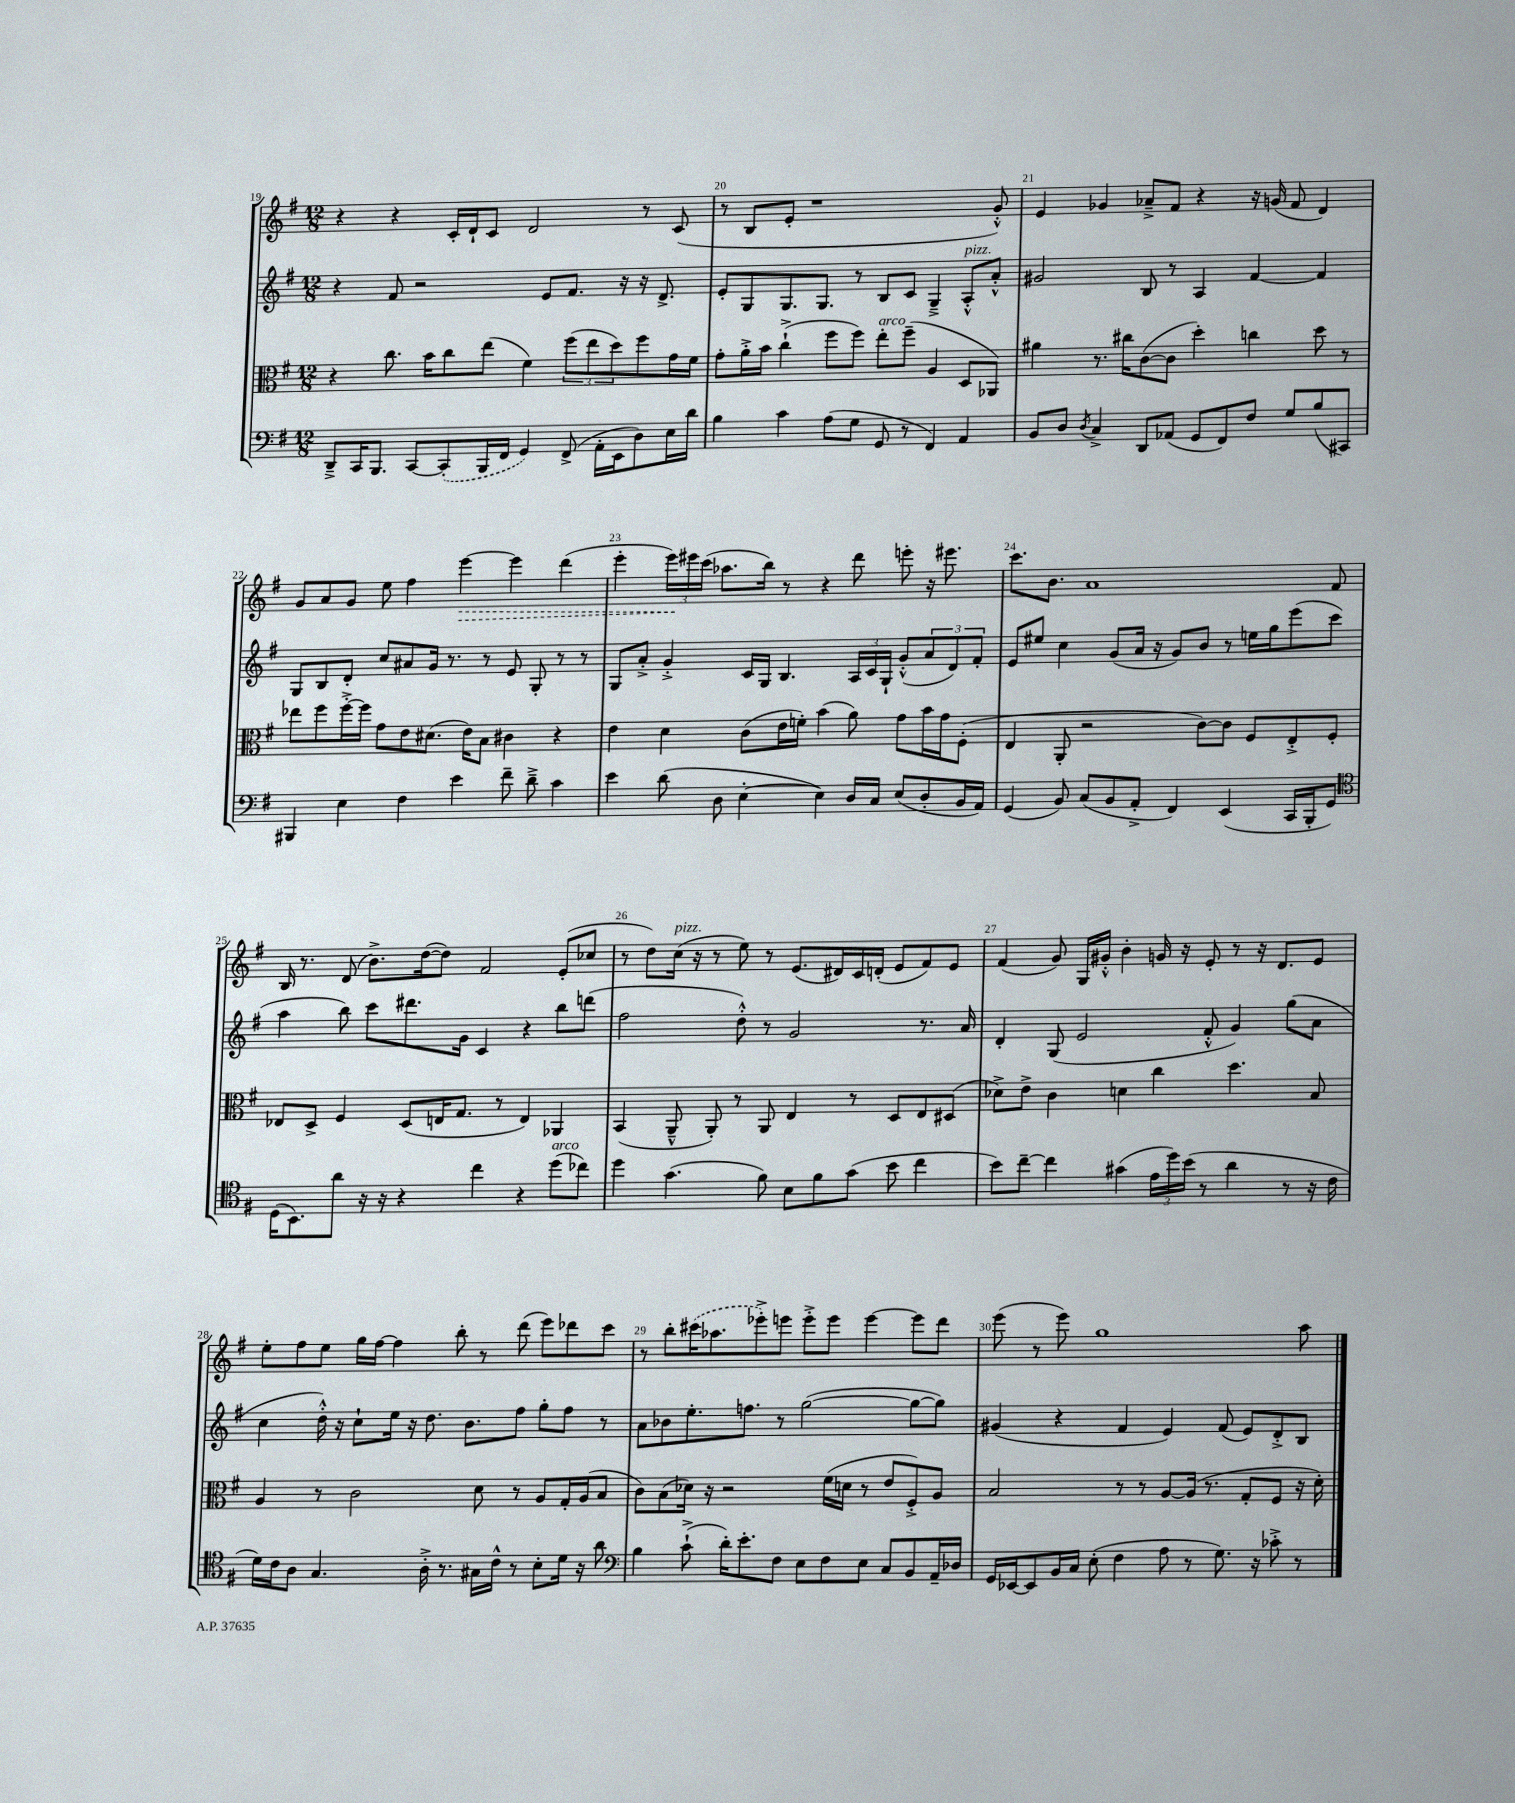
<<
\new StaffGroup <<
\new Staff = "s0" {
    \clef treble \key g \major \numericTimeSignature \time 12/8
    r4 r4 c'16-. d'16-! c'8 d'2 r8 c'8( |
    r8 b8 e'8-. r1 g'8-.-^) |
    e'4 ges'4 aes'8---> fis'8 r4 r16 g'16( fis'8 d'4) |
    g'8 a'8 g'8 e''8 fis''4 \once \override Hairpin.style = #'dashed-line e'''4~\> e'''4 d'''4( |
    e'''4-. \tuplet 3/2 { e'''16\!) eis'''16 c'''16( } aes''8. b''16) r8 r4 d'''8 e'''8-. r16 eis'''8. |
    c'''8. b'8. a'1 fis'8 |
    b16 r8. d'8( b'8.->) d''16~( d''8) fis'2 e'8-.( ces''8 |
    r8 d''8) c''16^\markup { \italic "pizz." }( r16 r8 e''8) r8 e'8.( dis'16) c'16 d'16-.( e'8 fis'8) e'8 |
    fis'4( g'8) g16 gis'16-.-^ b'4-. g'16 r16 e'8-. r8 r16 d'8. e'8 |
    e''8-. fis''8 e''8 g''16 fis''16~ fis''4 b''8-. r8 d'''8( e'''8) des'''8 c'''8 |
    r8 b''8-. \once \slurDashed cis'''16( aes''8. ees'''8-.->) e'''8 e'''8-.-> e'''8 e'''4~ e'''8 d'''8 |
    e'''8( r8 e'''8) g''1 a''8 \bar "|." |
}
\new Staff = "s1" {
    \clef treble \key g \major \numericTimeSignature \time 12/8
    r4 fis'8 r2 e'8 fis'8. r16 r16 d'8.-> |
    e'8-. g8 g8. g8. r8 b8 c'8 g4---> a8-.-^^\markup { \italic "pizz." } a'8-.-^ |
    gis'2 b8 r8 a4 fis'4~ fis'4 |
    g8 b8 d'8-. c''8 ais'8 g'16 r8. r8 e'8 g8-. r8 r8 |
    g8 a'8-.-> g'4-.-> c'16 g16 b4. \tuplet 3/2 { a16 c'16 g16-! } g'8-.-^( \tuplet 3/2 { a'8 d'8) fis'8-. } |
    e'8 eis''8 c''4 g'8( a'16 r16 g'8) b'8 r8 e''16 g''16 e'''8( c'''8 |
    a''4 b''8) c'''8 dis'''8. g'16 c'4 r4 b''8 d'''8( |
    fis''2 d''8-.-^) r8 g'2 r8. a'16 |
    d'4-. g8( e'2 fis'8-.-^ g'4) g''8( a'8 |
    c''4 d''16-.-^) r16 c''8-! e''16 r16 d''8. b'8. fis''8 g''8-. fis''8 r8 |
    a'8 bes'8 e''8.-. f''8. r8 g''2~( g''8~ g''8) |
    gis'4( r4 fis'4 e'4) fis'8( e'8) d'8-.-> b8 \bar "|." |
}
\new Staff = "s2" {
    \clef alto \key g \major \numericTimeSignature \time 12/8
    r4 c''8. b'16 c''8 e''8( fis'4) \tuplet 3/2 { fis''8( e''8 d''8) } fis''8 g'16 fis'16 |
    g'8-. a'16-.-> b'16 c''4-!->( fis''8 fis''8) e''8-.^\markup { \italic "arco" } fis''8--( a4 d8 aes,8) |
    ais'4 r8. cis''16 c'8~( c'8 d''4-.) c''4 d''8 r8 |
    ees''8 fis''8 fis''16~-.-> fis''16 g'8 e'8 dis'8.( e'16) b8 cis'4 r4 |
    e'4 d'4 c'8( e'16 f'16-.) b'4( a'8) g'8 b'16 g'16 fis8-.( |
    e4 a,8-. r2 c'8~) c'8 fis8 e8-.-> fis8-. |
    ees8 d8-> fis4 d8( e16 g8. r8 e4) aes,4 |
    b,4( a,8---^ a,8-.) r8 a,8 e4 r8 d8 e8 dis8( |
    des'8->) e'8-> c'4 d'4 c''4 d''4. b8 |
    a4 r8 c'2 d'8 r8 a8 g16-. a16( b8 |
    c'8) b8( des'16) r16 r2 fis'16( d'16 r8 e'8 fis8-.->) a8 |
    b2 r8 r8 a8~ a16( r8. g8-. fis8 r16 d'16-.) \bar "|." |
}
\new Staff = "s3" {
    \clef bass \key g \major \numericTimeSignature \time 12/8
    d,8---> c,16 b,,8. c,8~ \once \slurDashed c,8-.( b,,16 fis,16 g,4) fis,8->( a,16-. e,16 d8) e16 d'16 |
    b4 c'4 a8( g8 g,8 r8 fis,4) a,4 |
    b,8 d8 \acciaccatura { d8 } c4-> d,8 aes,8( g,8 fis,8) fis8 g8 b8( cis,8) |
    bis,,4 e4 fis4 e'4 fis'8-- d'8---> c'4 |
    e'4 d'8( d8 e4~-. e4) d16 c16 e8( d8-. b,16 a,16) |
    g,4( b,8) c8( b,8 a,8-.-> fis,4) e,4( c,16 b,,16-. g,8) |
    \clef tenor d16( b,8.) a'8 r16 r16 r4 c''4 r4 d''8^\markup { \italic "arco" }( ces''8) |
    d''4 g'4.( fis'8) b8 fis'8 g'8( b'8 c''4 |
    b'8) c''8~-- c''4 gis'4( \tuplet 3/2 { e'16 d''16) b'16( } r8 a'4 r8 r16 c'16 |
    d'16) c'16 a8 g4. a16-.-> r8. gis16 c'16-^ r8 b8-. d'16 r16 a'8 |
    \clef bass b4 c'8-!->( d'16-.) e'8.-. fis8 e8 fis8 e8 c8 b,8 a,16-- des16 |
    g,16 ees,16~ ees,8 b,16 c16 e8-.( fis4 a8 r8 g8.) r16 ces'8-.-> r8 \bar "|." |
}
>>
>>
\layout { \context { \Score currentBarNumber = #19 \override BarNumber.break-visibility = ##(#f #t #t) barNumberVisibility = #all-bar-numbers-visible } }
